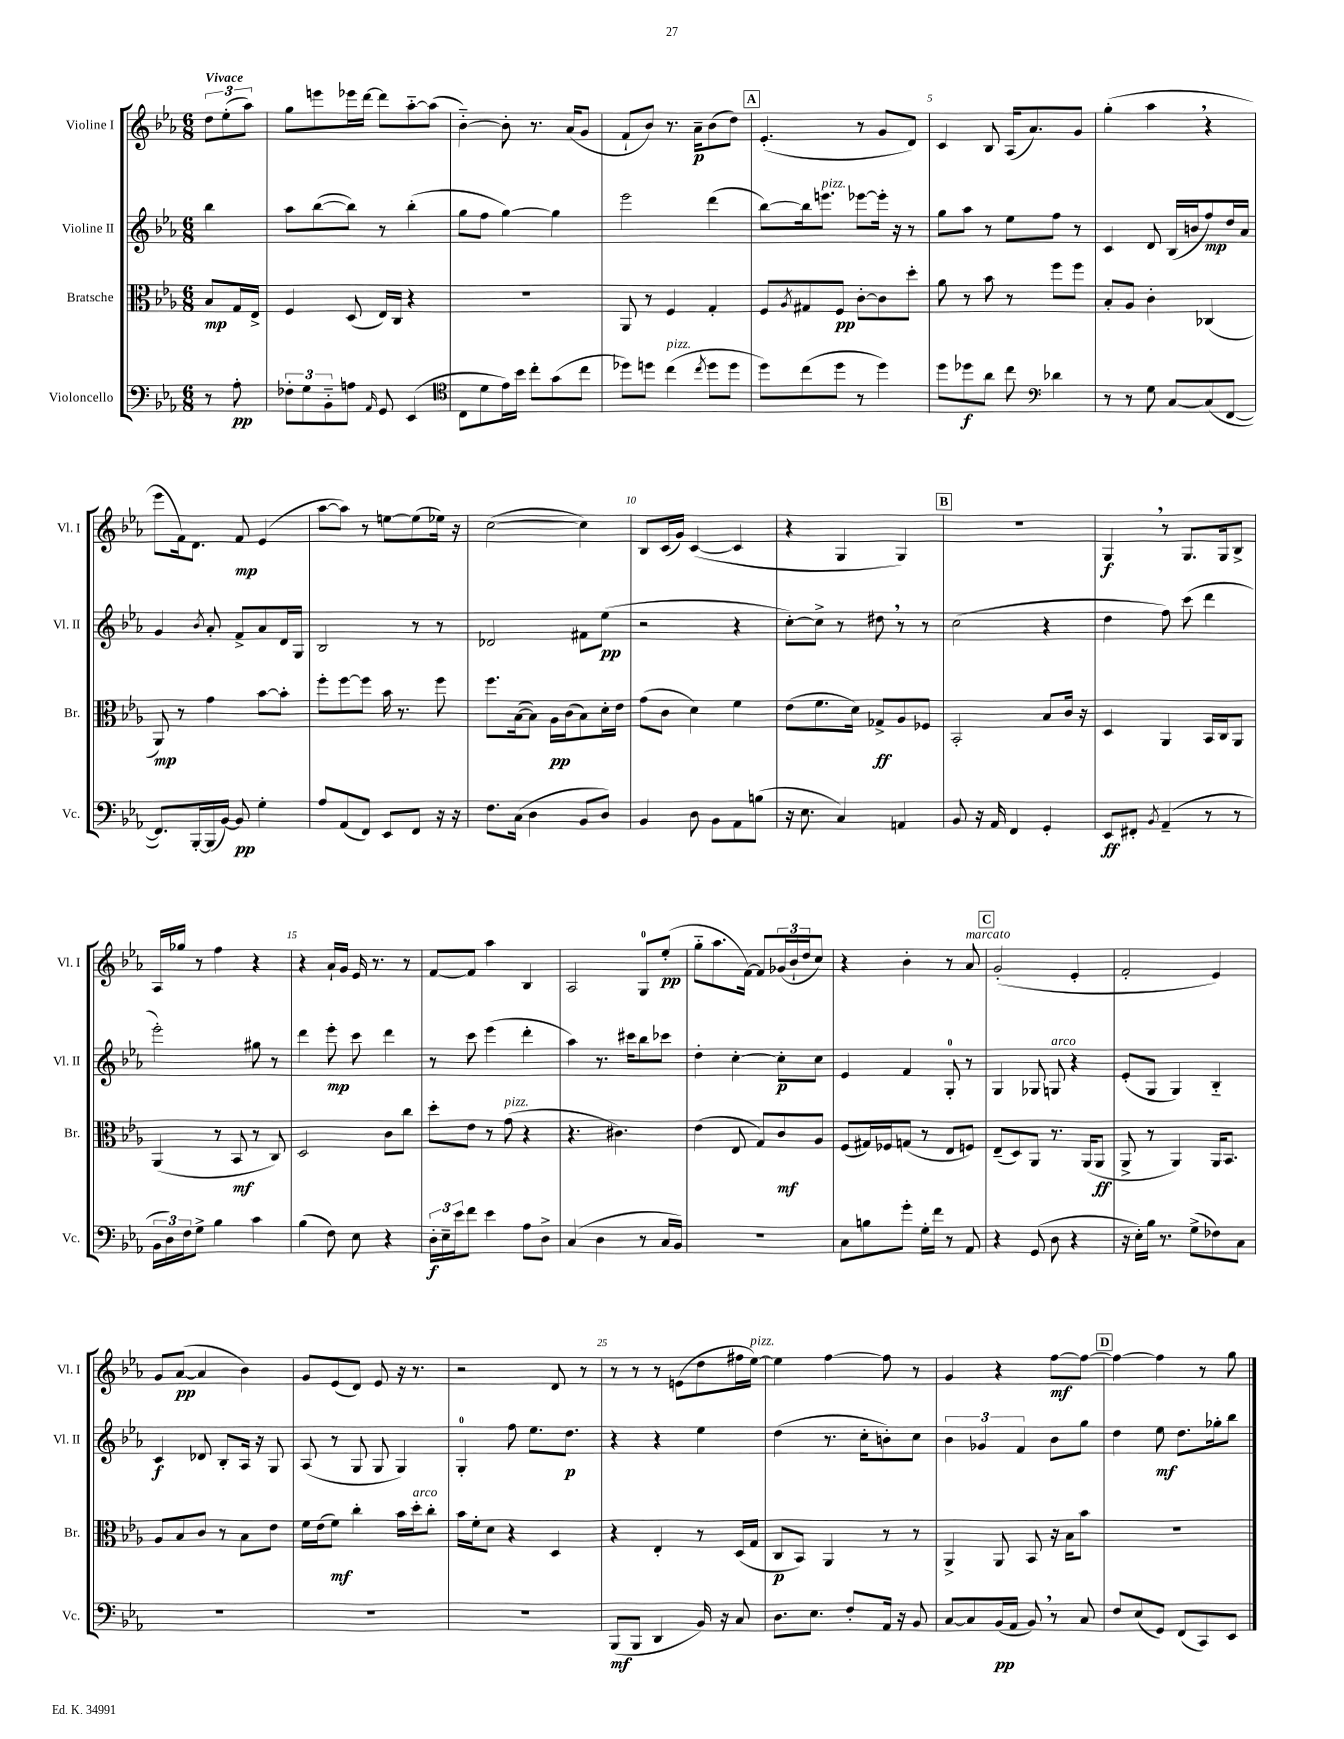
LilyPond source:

<<
\new StaffGroup <<
\new Staff = "s0" \with { instrumentName = "Violine I" shortInstrumentName = "Vl. I" } {
    \clef treble \key ees \major \numericTimeSignature \time 6/8 \partial 4 \tempo "Vivace"
    \tuplet 3/2 { d''8 ees''8-.( aes''8) } |
    g''8 e'''8 ees'''16 d'''16~ d'''8 aes''8~-_ aes''8( |
    bes'4~-_) bes'8-. r8. aes'16( g'8 |
    f'8-! bes'8) r8. aes'16--\p bes'8( d''8) |
    \mark \markup { \box "A" } ees'4.-.( r8 g'8 d'8) |
    c'4 bes8 aes16( aes'8.) g'8 |
    g''4-.( aes''4 \breathe r4 |
    ees'''8 f'16) d'8. f'8\mp ees'4( |
    aes''8~ aes''8) r8 e''8~ e''8( ees''16) r16 |
    c''2~( c''4) |
    bes8 c'16( g'16) c'4~( c'4 |
    r4 g4 g4) |
    \mark \markup { \box "B" } R2. |
    g4\f \breathe r8 g8. g16 bes8-> |
    aes16 ges''16 r8 f''4 r4 |
    r4 aes'16-! g'16 ees'16 r8. r8 |
    f'8~ f'8 aes''4 bes4 |
    aes2 g8-0 ees''8-.\pp( |
    g''8-_ aes''8. f'16~) f'8 \tuplet 3/2 { ges'16( bes'16-! d''16 } c''8) |
    r4 bes'4-. r8 aes'8^\markup { \italic "marcato" } |
    \mark \markup { \box "C" } g'2-.( ees'4-. |
    f'2-. ees'4) |
    g'8 aes'8~\pp( aes'4 bes'4) |
    g'8 ees'8( d'8) ees'8 r16 r8. |
    r2 d'8 r8 |
    r8 r8 r8 e'8( d''8 fis''16 ees''16~^\markup { \italic "pizz." }) |
    ees''4 f''4~ f''8 r8 |
    g'4 r4 f''8~\mf f''8~ |
    \mark \markup { \box "D" } f''4~ f''4 r8 g''8 \bar "|." |
}
\new Staff = "s1" \with { instrumentName = "Violine II" shortInstrumentName = "Vl. II" } {
    \clef treble \key ees \major \numericTimeSignature \time 6/8 \partial 4
    bes''4 |
    aes''8 bes''8~( bes''8) r8 bes''4-.( |
    g''8 f''8 g''4~) g''4 |
    ees'''2 d'''4( |
    \mark \markup { \box "A" } bes''8~) bes''16 e'''8.^\markup { \italic "pizz." } ees'''8~ ees'''16-. r16 r8 |
    g''8 aes''8 r8 ees''8 f''8 r8 |
    c'4 d'8 bes16( b'16 f''8\mp) d''16 aes'16 |
    g'4 \acciaccatura { bes'8 } aes'8-. f'8-> aes'8 d'16 g16 |
    bes2 r8 r8 |
    des'2 fis'8 ees''8\pp( |
    r2 r4 |
    c''8~-.) c''8-> r8 dis''8 \breathe r8 r8 |
    \mark \markup { \box "B" } c''2( r4 |
    d''4 f''8) c'''8( d'''4 |
    ees'''2-.) gis''8 r8 |
    d'''4 ees'''8-.\mp c'''8 d'''4 |
    r8 c'''8 ees'''4( d'''4-. |
    aes''4) r8. cis'''16 bes''8 ces'''8 |
    d''4-. c''4~-. c''8-.\p c''8 |
    ees'4 f'4 g8-0-. r8 |
    \mark \markup { \box "C" } g4 ges8 g8^\markup { \italic "arco" } r4 |
    ees'8-.( g8 g4) bes4-_ |
    c'4\f des'8 bes8-. aes16 r16 g8 |
    aes8( r8 g8 g8 g4) |
    g4-0-. f''8 ees''8. d''8.\p |
    r4 r4 ees''4 |
    d''4( r8. c''16-. b'8-.) c''8 |
    \tuplet 3/2 { bes'4 ges'4 f'4 } bes'8 g''8 |
    \mark \markup { \box "D" } d''4 ees''8\mf d''8. ges''16-. bes''8 \bar "|." |
}
\new Staff = "s2" \with { instrumentName = "Bratsche" shortInstrumentName = "Br." } {
    \clef alto \key ees \major \numericTimeSignature \time 6/8 \partial 4
    bes8\mp g16 ees16-> |
    f4 d8( ees16) c16 r4 |
    R2. |
    aes,8 r8 f4 g4-. |
    \mark \markup { \box "A" } f8 \acciaccatura { aes8 } gis8 f8\pp c'8~-. c'8 d''8-. |
    aes'8 r8 bes'8 r8 f''8 f''8 |
    bes8-. aes8 c'4-. ces4( |
    aes,8\mp) r8 g'4 bes'8~ bes'8-. |
    f''8-. f''8~ f''8 bes'16 r8. f''8 |
    f''8. bes16~( bes8) aes16\pp c'16( bes8) d'16-. ees'16 |
    g'8( c'8 d'4) f'4 |
    ees'8( f'8. d'16) ges8->\ff aes8 fes8 |
    \mark \markup { \box "B" } bes,2-. bes8 c'16 r16 |
    d4 aes,4 bes,16 c16 aes,8 |
    aes,4( r8 bes,8\mf r8 c8) |
    d2 c'8 c''8 |
    d''8-. ees'8 r8 g'8^\markup { \italic "pizz." }( r4 |
    r4. cis'4.) |
    ees'4( ees8 g8) c'8\mf aes8 |
    f8( gis16) fes16 g8( r8 ees8 f8) |
    \mark \markup { \box "C" } ees8--( d8) aes,8 r8. aes,16( aes,8\ff |
    aes,8-> r8 aes,4) aes,16 bes,8. |
    aes8 bes8 c'8 r8 bes8 ees'8 |
    f'16 ees'16( f'8\mf) c''4-. bes'16 d''16-.^\markup { \italic "arco" } c''8-. |
    bes'16 f'16-. d'8 r4 d4 |
    r4 ees4-. r8 d16( g16 |
    c8\p bes,8) aes,4 r8 r8 |
    aes,4-> aes,8 bes,8 r16 bes16 bes'8 |
    \mark \markup { \box "D" } R2. \bar "|." |
}
\new Staff = "s3" \with { instrumentName = "Violoncello" shortInstrumentName = "Vc." } {
    \clef bass \key ees \major \numericTimeSignature \time 6/8 \partial 4
    r8 aes8-.\pp |
    \tuplet 3/2 { fes8-. g8 bes,8-_ } a8 \grace { aes,16 } g,8 ees,4( |
    \clef tenor c8 d'8 ees'16) bes'16 c''8-. g'8( c''8 |
    des''8) d''8 c''4^\markup { \italic "pizz." }( \acciaccatura { c''8 } d''8 d''8 |
    \mark \markup { \box "A" } d''8) c''8( d''8 r8 d''4) |
    d''8 des''8\f aes'8 c''8 \clef bass des'4 |
    r8 r8 g8 c8~ c8( f,8~ |
    f,8.) bes,,16~-. bes,,16( bes,16~) bes,8\pp g4-. |
    aes8 aes,8( f,8) ees,8 f,8 r16 r16 |
    f8. c16( d4 bes,8 d8) |
    bes,4 d8 bes,8 aes,8 b8( |
    r16 ees8. c4) a,4 |
    \mark \markup { \box "B" } bes,8 r16 aes,16 f,4 g,4-. |
    ees,8\ff fis,8-. \acciaccatura { bes,8 } aes,4--( r8 r8 |
    \tuplet 3/2 { bes,16 d16) f16 } g8-> bes4 c'4 |
    bes4( f8) ees8 r4 |
    \tuplet 3/2 { d16-.\f ees16-- ees'16 } f'8 ees'4 aes8 d8-> |
    c4( d4 r8 c16 bes,16) |
    R2. |
    c8 b8 g'8-. g16-. f'16 r8 aes,8 |
    \mark \markup { \box "C" } r4 g,8( d8 r4 |
    r16 ees16-.) bes16 r8. g8->( fes8) c8 |
    R2. |
    R2. |
    R2. |
    bes,,8\mf( bes,,8 d,4 bes,16) r16 c8 |
    d8. ees8. f8-. aes,16 r16 bes,8 |
    c8~ c8 bes,16\pp( aes,16 bes,8) \breathe r8 c8 |
    \mark \markup { \box "D" } f8 ees8( g,8) f,8( c,8) ees,8 \bar "|." |
}
>>
>>
\layout { \context { \Score \override BarNumber.break-visibility = ##(#f #t #t) barNumberVisibility = #(every-nth-bar-number-visible 5) } }
